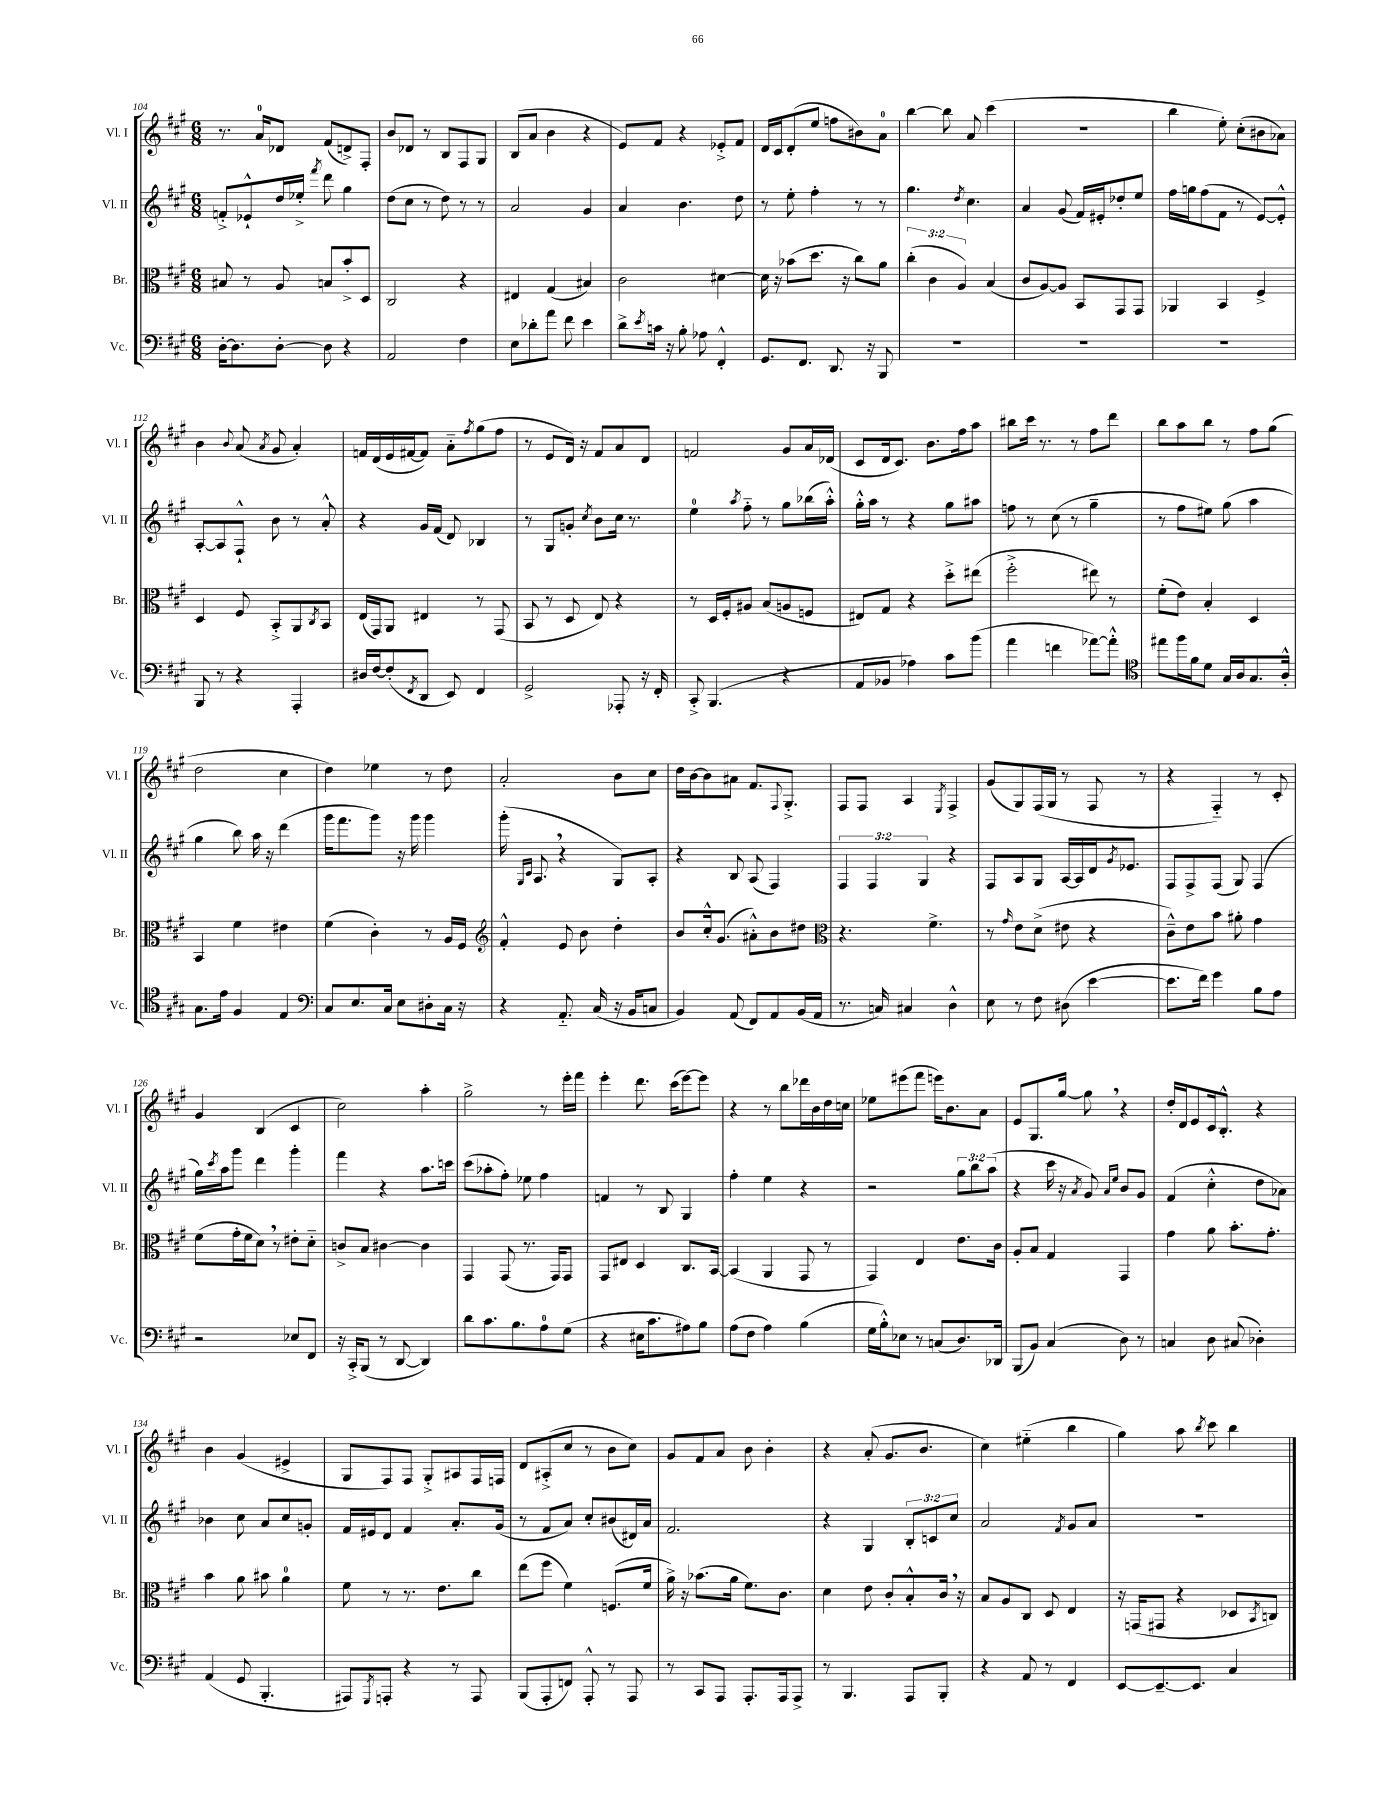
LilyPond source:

<<
\new StaffGroup <<
\new Staff = "s0" \with { instrumentName = "Vl. I" shortInstrumentName = "Vl. I" } {
    \clef treble \key a \major \numericTimeSignature \time 6/8
    r8. a'16-0 des'8 fis'8( d'8->) fis8-. |
    b'8 des'8 r8 b8 fis8 gis8 |
    b8( a'8 b'4 r4 |
    e'8) fis'8 r4 ees'8-.-> fis'8 |
    d'16 cis'16 d'8-.( e''8 f''8 bis'8) a'8-0 |
    b''4~ b''8 a'8 cis'''4( |
    R2. |
    b''4 e''8-.) cis''8-.( bis'8 aes'8) |
    b'4 \appoggiatura { b'8 } a'8( \acciaccatura { a'8 } gis'8 a'4-.) |
    f'16 d'16( e'16 fis'16~ fis'8) a'8-_ \acciaccatura { fis''8 } gis''8( fis''8 |
    r8 e'8 d'16) r16 fis'8 a'8 d'8 |
    f'2 gis'8 a'16 des'16( |
    cis'8 d'16 cis'8.) b'8. fis''16 a''8 |
    bis''8 cis'''16 r8. r8 fis''8 d'''8 |
    b''8 a''8 b''8 r8 fis''8 gis''8( |
    d''2 cis''4 |
    d''4) ees''4 r8 d''8 |
    a'2-. b'8 cis''8 |
    d''16 b'16~ b'8 ais'8 fis'8. \appoggiatura { fis8 } gis8.-.-> |
    fis8 fis8 a4 \acciaccatura { e8 } fis4-> |
    gis'8( gis8) fis16( gis16 r8 fis8 r8 |
    r4 fis4-_) r8 cis'8-. |
    gis'4 b4( cis'4 |
    cis''2) a''4-. |
    gis''2-> r8 e'''16-. fis'''16 |
    e'''4-. d'''8. cis'''16( e'''8~) e'''8 |
    r4 r8 b''8 des'''16 b'16 d''16 c''16 |
    ees''8 eis'''8( fis'''8 e'''16) b'8. a'8 |
    e'8 gis8. gis''16~ gis''8 \breathe r4 |
    d''16-. d'16 e'8 cis'16 b8.-.-^ r4 |
    b'4 gis'4( eis'4-> |
    gis8 fis8) fis8 gis8-.-> ais8 fis16 f16 |
    d'8 ais8-.->( cis''8 r8 b'8 cis''8) |
    gis'8 fis'8 a'8 b'8 b'4-. |
    r4 a'8-.( gis'8. b'8. |
    cis''4) eis''4-_( b''4 |
    gis''4) a''8 \acciaccatura { b''8 } cis'''8 b''4 \bar "|." |
}
\new Staff = "s1" \with { instrumentName = "Vl. II" shortInstrumentName = "Vl. II" } {
    \clef treble \key a \major \numericTimeSignature \time 6/8 \override Staff.TupletNumber.text = #tuplet-number::calc-fraction-text
    f'8-.-> ees'8-!-^ d''16 ees''16-.-> \acciaccatura { fis'''8 } d'''8 gis''4 |
    d''8( cis''8 r8 d''8) r8 r8 |
    a'2 gis'4 |
    a'4 b'4. d''8 |
    r8 e''8-. fis''4-. r8 r8 |
    gis''4. \acciaccatura { d''8 } cis''4. |
    a'4 gis'8( fis'16) eis'16-. des''8-. e''8 |
    fis''16 g''16 fis''8( fis'8 r8 e'8~) e'8-.-^ |
    a8~-. a8 fis8-!-^ b'8 r8 a'8-.-^ |
    r4 gis'16 fis'16( d'8) bes4 |
    r8 gis8 g'8-. \acciaccatura { cis''8 } b'8 cis''16 r8. |
    e''4-0 \acciaccatura { a''8 } fis''8-_ r8 gis''8 bes''16( a''16-.-^) |
    gis''16-.-^ a''16 r8 r4 gis''8 ais''8 |
    f''8 r8 cis''8( r8 gis''4-- |
    r8 fis''8 eis''8) gis''8( a''4 |
    gis''4 b''8) a''16 r16 d'''4( |
    gis'''16 fis'''8. gis'''8) r16 gis'''16 gis'''4 |
    gis'''16-.( \grace { gis16 cis'16 } a8. \breathe r4 gis8) a8-. |
    r4 b8 a8( fis4) |
    \tuplet 3/2 { fis4 fis4 gis4 } r4 |
    fis8 a8 gis8 a16~ a16 d'16 \acciaccatura { gis'8 } ees'8. |
    fis8 fis8-> fis8( gis8) fis4( |
    gis''16) \acciaccatura { cis'''8 } a''16 gis'''8 d'''4 gis'''4-. |
    fis'''4 r4 a''8. c'''16 |
    cis'''8( aes''8-. fis''8-.) ees''8 fis''4 |
    f'4 r8 b8 gis4 |
    fis''4-. e''4 r4 |
    r2 \tuplet 3/2 { gis''8 b''8 a''8( } |
    r4 cis'''16 r16 \acciaccatura { a'8 } gis'8) \grace { a'16 e''16 } b'8 gis'8 |
    fis'4( cis''4-.-^ d''8 aes'8) |
    bes'4 cis''8 a'8 cis''8 g'8-. |
    fis'16 eis'16 d'8 fis'4 a'8.-. gis'16( |
    r8 fis'8 a'8) cis''8-. bis'8( dis'16) a'16 |
    fis'2. |
    r4 gis4 \tuplet 3/2 { b8-. c'8 cis''8 } |
    a'2 \acciaccatura { fis'8 } gis'8 a'8 |
    r2. \bar "|." |
}
\new Staff = "s2" \with { instrumentName = "Br." shortInstrumentName = "Br." } {
    \clef alto \key a \major \numericTimeSignature \time 6/8 \override Staff.TupletNumber.text = #tuplet-number::calc-fraction-text
    bis8 r8 a8 b8 b'8-.-> d8 |
    cis2 r4 |
    eis4 gis4( bis4) |
    cis'2 dis'4~ |
    dis'16 r16 bes'8( d''8. r16 cis''8) a'8 |
    \tuplet 3/2 { cis''4-.( cis'4 a4) } b4( |
    cis'8 a8~) a8 b,8 gis,8 gis,8 |
    aes,4 b,4 fis4-> |
    d4 fis8 b,8-.-> a,8 \acciaccatura { cis8 } b,8 |
    e16( gis,16) a,8 eis4 r8 gis,8( |
    b,8 r8 d8 e8) r4 |
    r8 d16 fis16-. ais8 b8( a8 f8 |
    eis8) gis8 r4 d''8-.-> eis''8( |
    fis''2-.-> eis''8) r8 |
    fis'8-.( e'8) b4-. d4 |
    b,4 fis'4 eis'4 |
    fis'4( cis'4-.) r8 a16 fis16 |
    \clef treble fis'4-.-^ e'8 b'8 d''4-. |
    b'8 cis''16-.-^ gis'8.( ais'8-.-^) b'8 dis''8 |
    \clef alto r4. fis'4.-> |
    r8 \grace { gis'16 } e'8 d'8->( eis'8 r4 |
    cis'8---^) e'8 b'8 ais'8-. gis'4 |
    fis'8( gis'16-. fis'16 d'8) \breathe r8 eis'8-. d'8-_ |
    c'8-> b8 cis'4~ cis'4 |
    gis,4 gis,8( r8. gis,16) gis,8 |
    gis,8 eis8 d4 cis8. b,16~ |
    b,4( a,4 gis,8 r8 |
    gis,4) e4 e'8. cis'16 |
    a8-. b8 gis4 gis,4 |
    gis'4 a'8 b'8.-. gis'8.-. |
    b'4 a'8 bis'8 a'4-0 |
    fis'8 r8 r8. e'8. cis''8 |
    e''8( fis''8 fis'4) f8.( fis'16 |
    a'16->) r16 bes'8.( a'16 fis'8.) cis'8. |
    d'4 e'8 cis'8-. b8-.-^ cis'16 \breathe r16 |
    b8 a8 cis8 d8 e4 |
    r16 g,16( gis,8 r4 des8 \acciaccatura { b,8 } c8) \bar "|." |
}
\new Staff = "s3" \with { instrumentName = "Vc." shortInstrumentName = "Vc." } {
    \clef bass \key a \major \numericTimeSignature \time 6/8
    d16~-. d8. d8~-. d8 r4 |
    a,2 fis4 |
    e8 des'8-. a'8 fis'8 e'4 |
    d'8-> \acciaccatura { e'8 } c'16 r16 b8-. aes8 fis,4-.-^ |
    gis,8. fis,8. d,8. r16 b,,8 |
    R2. |
    R2. |
    R2. |
    b,,8 r8 r4 a,,4-. |
    dis16 fis16~ fis8-.( \acciaccatura { fis,8 } d,8 e,8) fis,4 |
    gis,2-> aes,,8-. r16 fis,16-. |
    cis,8-.-> b,,4.( r4 |
    a,8 bes,8 aes4) cis'8 b'8( |
    a'4 f'4 aes'8~) aes'8-.-^ |
    \clef tenor eis''8 fis''16 fis'16 d'8 gis16 a16 gis8. a16-.-^ |
    gis8. e'16 fis4 e4 |
    \clef bass cis8 e8. cis16 e8 dis8-. cis16 r16 |
    r4 a,8.-_ cis16( r16 b,16 c8 |
    b,4) a,8( fis,8) a,8 b,16( a,16 |
    r8. c16) cis4 d4-^ |
    e8 r8 fis8 dis8( e'4~ |
    e'8. fis'16) gis'4 b8 a8 |
    r2 ees8 fis,8 |
    r16 cis,16-.-> b,,8( r8 d,8~ d,4) |
    d'8 cis'8. b8. a8-0 gis8( |
    r4 eis16 cis'8. ais8) b8 |
    a8( fis8 a4) b4( |
    gis16 b16-.-^) ees8 r8 c8( d8.) des,16 |
    b,,8( b,8) cis4( d8) r8 |
    c4 d8 cis8( des4-.) |
    a,4( gis,8 b,,4.-. |
    ais,,8) \acciaccatura { gis,,8 } a,,8-. r4 r8 a,,8 |
    b,,8( a,,8-. f,8) a,,8-.-^ r8 a,,8 |
    r8 cis,8 a,,8 a,,8.-. a,,16 a,,8-> |
    r8 b,,4. a,,8 b,,8-. |
    r4 a,8 r8 fis,4 |
    e,8~ e,8.~-- e,8. cis4 \bar "|." |
}
>>
>>
\layout { \context { \Score currentBarNumber = #104 } }
